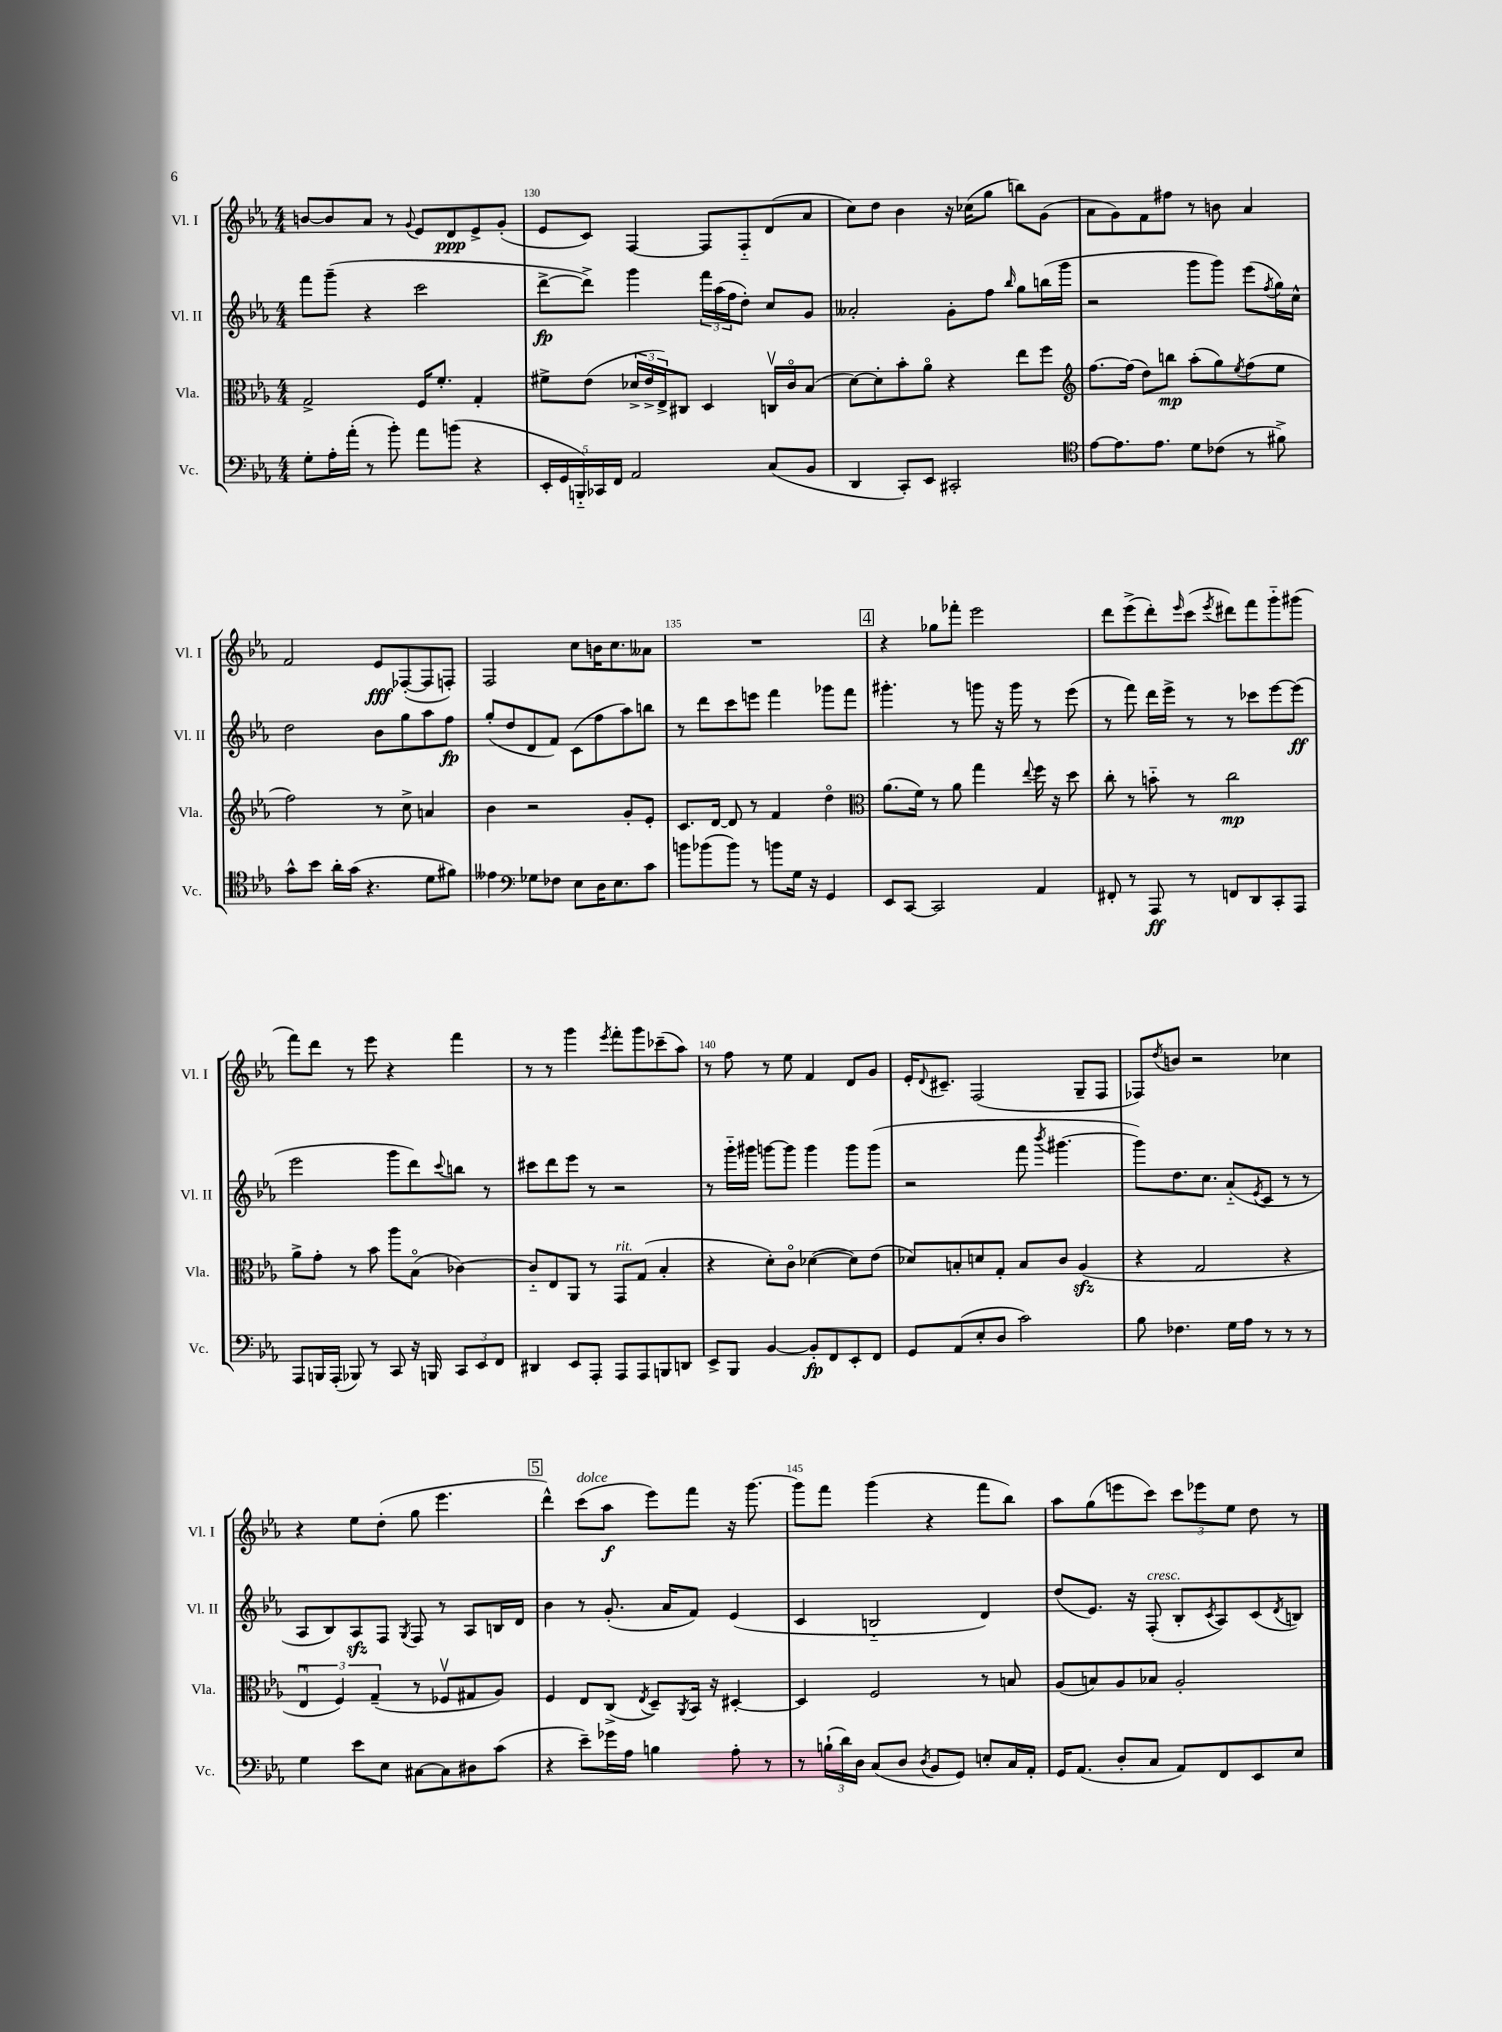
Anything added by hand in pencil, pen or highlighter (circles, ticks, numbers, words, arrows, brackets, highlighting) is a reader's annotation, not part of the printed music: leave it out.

**kern	**kern	**kern	**kern
*staff4	*staff3	*staff2	*staff1
*clefF4	*clefC3	*clefG2	*clefG2
*k[b-e-a-]	*k[b-e-a-]	*k[b-e-a-]	*k[b-e-a-]
*M4/4	*M4/4	*M4/4	*M4/4
8G'\L	2G^/	8fff\L	[8b/L
16A-'\L	.	(8ggg~\J	8b/]
(16a-'\JJ	.	.	.
8r	.	4r	8a-/J
8b-'\)	.	.	8r
.	.	.	8qqg/
8a-\L	16F/LK	2ccc\	8e-/L
.	8.f'/J	.	.
(8b\J	.	.	8d/
4r	4G'/	.	8e-^/
.	.	.	(8g'/J
=	=	=	=
20EE-'/LL	8f#^\L	[8ddd^\L	8e-/L
20GG/	.	.	.
20BBB'~/)	.	.	.
.	(8e-\J	8ddd^\]J)	8c/J)
20CC-/	.	.	.
20FF/JJ	.	.	.
2AA-/	24d-^/LL	4ggg\	[4F/
.	24e-^/	.	.
.	24E-^/J)	.	.
.	8C#/J	.	.
.	4D/	24fff\LL	8F/]L
.	.	(24aa-\	.
.	.	24ff\J	.
.	.	8dd'\J)	8F'~/
(8C/L	16Cv/LL	8cc/L	(8d/
.	16co/J	.	.
8BB-/J	(8B-/J	8g/J	8a-/J
=	=	=	=
4DD/	[8d\L)	2a--'/	8cc\L)
.	8d'\]	.	8dd\J
8CC'/L)	8b-'\	.	4b-\
8EE-/J	8a-o\J	.	.
2CC#'/	4r	8g'\L	16r
.	.	.	(16cc-\LK
.	.	8ff\J	8gg\J
.	.	16qqbb-/	.
.	8ee-\L	8gg\L	8bb\L)
.	8ff\J	(16bb\L	(8g\J
.	.	16ggg\JJ	.
=	=	=	=
*clefC4	*clefG2	*	*
[8e-\L	[8.ff\L	2r	8a-\L
8.e-\]	.	.	8g\)
.	(16ff\]Jk	.	.
.	8dd\L)	.	8f\
8.e-\J	.	.	.
.	8bb\J	.	8ff#\J
8d\L	(8aa-'\L	8ggg\L	8r
(8c-\J	8gg\)	8ggg\J)	8b\
.	8qee-/	.	.
8r	(8ff\	(8eee-\L	4a-/
.	.	8qff/	.
8f#^\)	8ee-\J	16gg\L)	.
.	.	16cc^^\JJ	.
=	=	=	=
8g^^\L	2ff\)	2dd\	2f/
8b-\J	.	.	.
16a-'\LL	.	.	.
(16g\JJ	.	.	.
4.r	.	.	.
.	8r	8b-\L	8e-/L
.	8cc^\	8gg\	([8F-'/
8d\L	4a/	8aa-\	8F-/]
8f#\J)	.	8ff\J	8F'/J)
=	=	=	=
4e--\	4b-\	(8gg'/L	2F/
.	.	8dd/	.
*clefF4	*	*	*
8G-\L	2r	8d/	.
8F-\J	.	8f/J)	.
8E-\L	.	(8c\L	8cc\L
16D\K	.	8ff\	16b\K
8.E-\	.	.	8.cc\
.	8g'/L	8aa-\)	.
8c\J	8e-'/J	8bb\J	8a--\J
=	=	=	=
8b\L	8.c/L	8r	1r
(8b-\	.	8ddd\L	.
.	[16d/Jk	.	.
8b-\J)	8d/]	8ccc\	.
8r	8r	8eee\J	.
8b\L	4f/	4fff\	.
16G\Jk	.	.	.
16r	.	.	.
4GG/	4ddo\	8ggg-\L	.
.	.	8fff\J	.
=	=	=	=
*	*clefC3	*	*
8EE-/L	(8.a-\L	4.ggg#'\	4r
[8CC/J	.	.	.
.	16f\Jk)	.	.
2CC/]	8r	.	8gg-\L
.	8a-\	8r	8fff-'\J
.	4gg\	8ggg\	2eee-\
.	.	16r	.
.	.	16ggg\	.
.	8qqee-/	.	.
4AA-/	16ff\	8r	.
.	16r	.	.
.	8dd\	(8eee-\	.
=	=	=	=
8FF#'/	8cc'\	8r	8ddd\L
8r	8r	8fff\)	(8eee-^\
8AAA-/	8b'~\	16ddd\LL	8ddd'\)
.	.	16eee-^\JJ	.
.	.	.	16qqeee-/
8r	8r	8r	(8ccc\J
.	.	.	8qeee-/
8FF/L	2cc\	8r	8ddd#\L)
8DD/	.	8ccc-\L	8fff\
8CC'/	.	[8eee-\	8ggg'~\
8AAA-/J	.	(8eee-\]J	(8ggg#\J
=	=	=	=
8AAA-/L	8a-^\L	2eee-\	8fff\L)
16BBB/L	8g'\J	.	8ddd\J
(16AAA-'/JJ	.	.	.
8BBB-/)	8r	.	8r
8r	8b-\	.	8eee-\
8CC/	8aa-\L	8ggg\L	4r
16r	(8B-o\J	8ddd\)	.
16BBB/	.	.	.
.	.	8qqccc/	.
12CC/L	[4c-\)	8bb\J	4fff\
12EE-/	.	.	.
.	.	8r	.
12FF/J	.	.	.
=	=	=	=
4DD#/	8c-'~/]L	8ccc#\L	8r
.	8E-/	8ddd\	8r
8EE-/L	8AA-/J	8eee-\J	4ggg\
8AAA-'/J	8r	8r	.
.	.	.	8qeee-/
8AAA-/L	8GG/L	2r	8fff'\L
8AAA-/	(8G/J	.	8ggg\
8BBB/	4B-'/	.	(8ccc-~\
8DD/J	.	.	8aa-\J)
=	=	=	=
8EE-^/L	4r	8r	8r
8BBB-/J	.	16ggg'~\LL	8ff\
.	.	16ggg#\JJ	.
[4BB-/	8d'\L)	[8ggg\L	8r
.	8co\J	8ggg\]J	8ee-\
8BB-'/]L	([4d-\	4ggg\	4f/
8FF/	.	.	.
8EE-'/	8d-\]L)	8ggg\L	8d/L
8FF/J	(8e-\J	(8ggg\J	8g/J
=	=	=	=
8GG/L	8d-/L)	2r	16e-'/LK
.	.	.	8qqd/
.	.	.	8.c#~/J
(8AA-/	8B'/	.	.
8E-'/	8d/	.	(2F/
8D/J	8G'/J	.	.
2c\)	8B/L	8fff\	.
.	.	8qbbb-/	.
.	8c/J	[4.ggg#\	.
.	(4A-/	.	8G~/L
.	.	.	8F/J
=	=	=	=
8B-\	4r	8ggg#\]L)	8F-/L)
.	.	.	8qdd/
4.F-\	.	8.dd\	8b/J
.	2G/	.	2r
.	.	8.cc\J	.
16G\LL	.	(8a-'~/L	.
16A-\JJ	.	.	.
.	.	8qe-/	.
8r	.	8c/J	.
8r	4r	8r	4cc-\
8r	.	8r	.
=	=	=	=
4G\	6E-u/	8A-/L	4r
.	.	8B-/)	.
.	6F/)	.	.
8e-\L	.	8A-/	8ee-\L
.	(6G~/	.	.
8E-\J	.	8F/J	(8dd'\J
.	.	8qG/	.
[8C#\L	8r	8F/	8gg\
8C#\]	8F-v/L	8r	4.eee-\
8D#\	8G#/	8A-/L	.
(8c\J	8A-/J)	16B/L	.
.	.	16d/JJ	.
=	=	=	=
4r	4F/	4b-\	4ddd^^\)
8e-~\L)	8E-/L	8r	(8ccc\L
16g-\L	(8C^/J	(8.g'/	8aa-\J
16A-\JJ	.	.	.
.	8qE-/	.	.
4B\	8D~/L)	.	8eee-\L)
.	.	16a-/LK	.
.	8qAA-/	.	.
.	16BB-/Jk	8f/J)	8fff\J
.	16r	.	.
8A-'\	[4D#'/	(4e-/	16r
.	.	.	[8.ggg\
8r	.	.	.
=	=	=	=
8r	4D#/]	4c/	8ggg\]L
(24B`\LL	.	.	8fff\J
24d\)	.	.	.
24D\JJ	.	.	.
(8C/L	2F/	2B'~/	(4ggg\
8D/J	.	.	.
8qD/	.	.	.
8BB-/L	.	.	4r
8GG/J)	.	.	.
8E'/L	8r	4d/)	8fff\L
16C/L	8B/	.	8bb-\J)
16AA-'/JJ	.	.	.
=	=	=	=
16GG/LK	(8A-/L	(8dd/L	8aa-\L
(8.AA-/J	.	.	.
.	8B/)	8.e-/J)	(8gg\
8D'/L	8A-/	.	8eee\
.	.	16r	.
8C/J	8B-/J	(8F'/	8ccc\J)
8AA-/L)	2A-'/	8B-'/L	12ccc\L
.	.	.	12eee-\
.	.	8qc/	.
8FF/	.	8A-/)	.
.	.	.	12ee-\J
8EE-/	.	(8c/	8dd\
.	.	8qd/	.
8E-/J	.	8B/J)	8r
==	==	==	==
*-	*-	*-	*-
